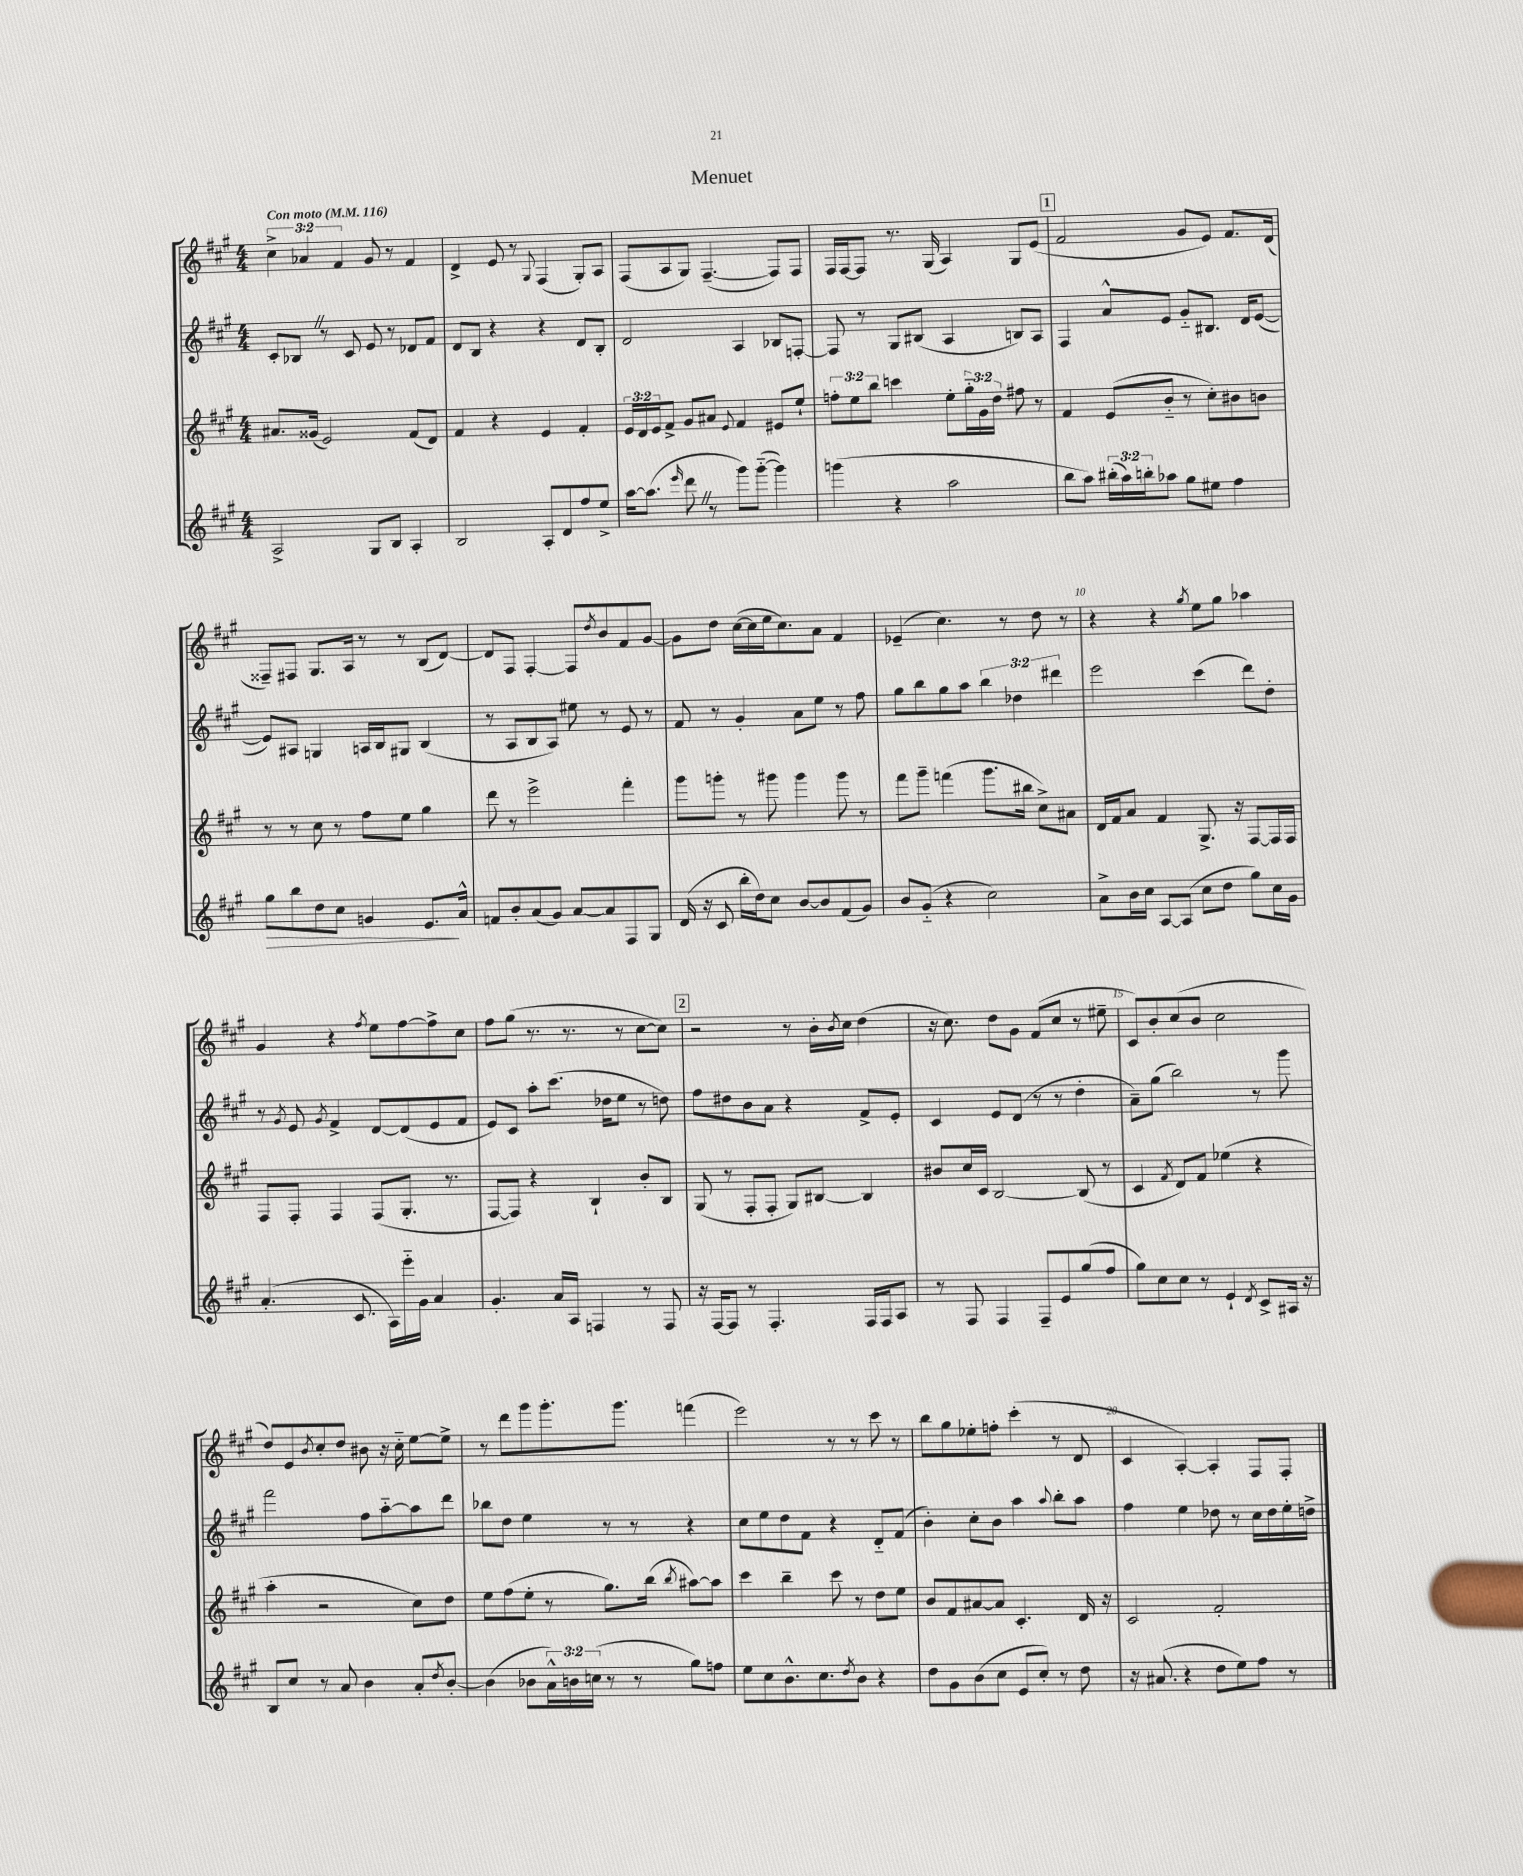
\header { title = "Menuet" }
<<
\new StaffGroup <<
\new Staff = "s0" {
    \clef treble \key a \major \numericTimeSignature \time 4/4 \override Staff.TupletNumber.text = #tuplet-number::calc-fraction-text \tempo "Con moto" 4 = 116
    \tuplet 3/2 { cis''4-> aes'4 fis'4 } gis'8 r8 fis'4 |
    d'4-> e'8 r8 \appoggiatura { gis8 } fis4( gis8-.) a8 |
    fis8( a8 gis8) fis4.~--( fis8) fis8 |
    fis16 fis16~ fis8 r8. gis16( a4) gis8 e'8( |
    \mark \markup { \box "1" } fis'2 gis'8 e'8) fis'8. d'16( |
    fisis8--) fis8 gis8. a16 r8 r8 b8( d'8~) |
    d'8 fis8 fis4~-. fis8 \acciaccatura { d''8 } b'8 fis'8 gis'8~ |
    gis'8 d''8 cis''16~( cis''16 e''16 cis''8.) a'8 fis'4 |
    ees'4--( cis''4.) r8 d''8 r8 |
    r4 r4 \acciaccatura { gis''8 } e''8 gis''8 aes''4 |
    gis'4 r4 \acciaccatura { fis''8 } e''8 fis''8~ fis''8-> cis''8 |
    fis''8 gis''8( r8. r8. r8 cis''8~ cis''8) |
    \mark \markup { \box "2" } r2 r8 b'16-. \acciaccatura { b'8 } cis''16 d''4( |
    r16 cis''8.) d''8 gis'8 fis'8( cis''8 r8 eis''8-- |
    cis'8) b'8-. cis''8( b'8 cis''2 |
    d''8) e'8 \acciaccatura { b'8 } cis''8-. d''8 bis'8 r16 cis''16-_ e''8~ e''8-> |
    r8 d'''8 gis'''8 gis'''8.-. gis'''8. f'''4( |
    e'''2) r8 r8 cis'''8 r8 |
    b''8 gis''8 ees''8-. f''8-. cis'''4-.( r8 d'8 |
    cis'4 a4~-.) a4-. fis8 fis8-. \bar "|." |
}
\new Staff = "s1" {
    \clef treble \key a \major \numericTimeSignature \time 4/4 \override Staff.TupletNumber.text = #tuplet-number::calc-fraction-text
    cis'8-. bes8 \once \override BreathingSign.text = \markup { \musicglyph "scripts.caesura.straight" } \breathe r8 cis'8 e'8 r8 des'8 fis'8 |
    d'8 b8 r4 r4 d'8 b8-. |
    d'2 a4 bes8 f8~-. |
    f8 r8 gis8 bis8( a4 b8) a8 |
    \mark \markup { \box "1" } fis4 a'8-^ e'8 gis'8-_ bis8. d'16 e'8~( |
    e'8) ais8 g4 a16 b16 gis8 b4( |
    r8 a8 b8 a8) eis''8 r8 e'8 r8 |
    fis'8 r8 gis'4-. a'8 e''8 r8 fis''8 |
    gis''8 b''8 gis''8 a''8 \tuplet 3/2 { b''4 des''4 dis'''4 } |
    e'''2 cis'''4( d'''8) d''8-. |
    r8 \acciaccatura { gis'8 } e'8 \acciaccatura { gis'8 } fis'4-> d'8~ d'8( e'8 fis'8 |
    e'8) cis'8 a''8-. cis'''8.( des''16 e''8 r8 d''8) |
    \mark \markup { \box "2" } fis''8 dis''8 b'8 a'8 r4 fis'8-> e'8-. |
    cis'4 e'8 d'8( r8 r8 d''4-. |
    a'8--) gis''8( b''2) r8 gis'''8 |
    fis'''2 fis''8 a''8~-_ a''8 d'''8 |
    bes''8 d''8 e''4 r8 r8 r4 |
    cis''8 e''8 d''8 fis'8 r4 d'8-_ fis'8( |
    b'4-.) cis''8-. b'8 a''4 \appoggiatura { a''8 } b''8-. a''8 |
    fis''4 e''4 des''8 r8 cis''16 des''16 e''16-. d''16-> \bar "|." |
}
\new Staff = "s2" {
    \clef treble \key a \major \numericTimeSignature \time 4/4 \override Staff.TupletNumber.text = #tuplet-number::calc-fraction-text
    ais'8. gisis'16( e'2) fis'8( d'8) |
    fis'4 r4 e'4 fis'4-. |
    \tuplet 3/2 { e'16 d'16 e'16 } fis'8-> gis'8 ais'8 \appoggiatura { e'8 } fis'4 eis'8 e''8-! |
    \tuplet 3/2 { f''8-. e''8 b''8 } c'''4 e''8-. \tuplet 3/2 { gis''16-_ gis'16 d''16 } fis''8 r8 |
    \mark \markup { \box "1" } fis'4 e'8( b'8-_ r8 cis''8-.) bis'8 b'8 |
    r8 r8 cis''8 r8 fis''8 e''8 gis''4 |
    d'''8 r8 e'''2-> fis'''4-. |
    gis'''8 g'''8-. r8 gis'''8 gis'''4 gis'''8 r8 |
    fis'''8 gis'''8-- f'''4( gis'''8. bis''16 cis''8->) ais'8 |
    d'16 fis'16 a'8 fis'4 gis8.-> r16 fis8~ fis16 fis16 |
    fis8 fis8-. fis4 fis8( gis8.-. r8. |
    fis8~ fis8) r4 b4-! b'8-. b8 |
    \mark \markup { \box "2" } gis8( r8 fis8-. fis8-. gis8) bis8~ bis4 |
    bis'8 cis''16 cis'16 b2~ b8( r8 |
    cis'4 \acciaccatura { fis'8 } d'8) fis'8 ees''4( r4 |
    a''4-. r2 cis''8) d''8 |
    e''8 fis''8( e''8-. r8 gis''8.) b''16( \acciaccatura { b''8 } ais''8~) ais''8 |
    cis'''4 b''4-- cis'''8 r8 d''8 e''8 |
    b'8 fis'8 ais'8~ ais'8 cis'4.-. d'16 r16 |
    cis'2 fis'2-. \bar "|." |
}
\new Staff = "s3" {
    \clef treble \key a \major \numericTimeSignature \time 4/4 \override Staff.TupletNumber.text = #tuplet-number::calc-fraction-text
    a2-> gis8 b8 a4-. |
    b2 a8-. d'8 fis''8 e''8-> |
    a''16~ a''8.( \grace { e'''16 } d'''8 \once \override BreathingSign.text = \markup { \musicglyph "scripts.caesura.straight" } \breathe r8 gis'''8) gis'''8~-_( gis'''4) |
    g'''4( r4 a''2 |
    \mark \markup { \box "1" } b''8 a''8) \tuplet 3/2 { bis''16-.( a''16) b''16-. } aes''8 gis''8 eis''8 fis''4 |
    gis''8\> b''8 d''8 cis''8 g'4 e'8.\! a'16-^ |
    f'8 b'8-. a'8( gis'8) a'8~ a'8 fis8 gis8 |
    d'16( r16 cis'8 b''16-. d''16) cis''8 b'8~ b'8 fis'8( gis'8) |
    b'8 gis'8-_( r4 cis''2) |
    a'8-> b'16 cis''16 a8~ a8( cis''8 d''8 gis''8) cis''16 gis'16 |
    a'4.-.( cis'8. a16) e'''16-_ gis'16 a'4 |
    gis'4.-. a'16 a16 f4 r8 f8 |
    \mark \markup { \box "2" } r16 fis16~ fis8 r8 fis4.-. fis16 fis16 a8 |
    r8 fis8 fis4 fis8-- e'8 gis''8( fis''8 |
    gis''8) cis''8 cis''8 r8 e'4-! \acciaccatura { d'8 } cis'8-> ais16 r16 |
    b8 cis''8 r8 a'8 b'4 a'8-. \acciaccatura { d''8 } b'8~-. |
    b'4( bes'8 \tuplet 3/2 { a'16-^) b'16 c''16( } r8 r8 gis''8) f''8 |
    e''8 cis''8 b'8.-^ cis''8. \acciaccatura { d''8 } b'8 r4 |
    d''8 gis'8 b'8( cis''8 e'8 cis''8-.) r8 d''8 |
    r16 ais'8.( r4 d''8 e''8) fis''8 r8 \bar "|." |
}
>>
>>
\layout { \context { \Score \override BarNumber.break-visibility = ##(#f #t #t) barNumberVisibility = #(every-nth-bar-number-visible 5) } }
